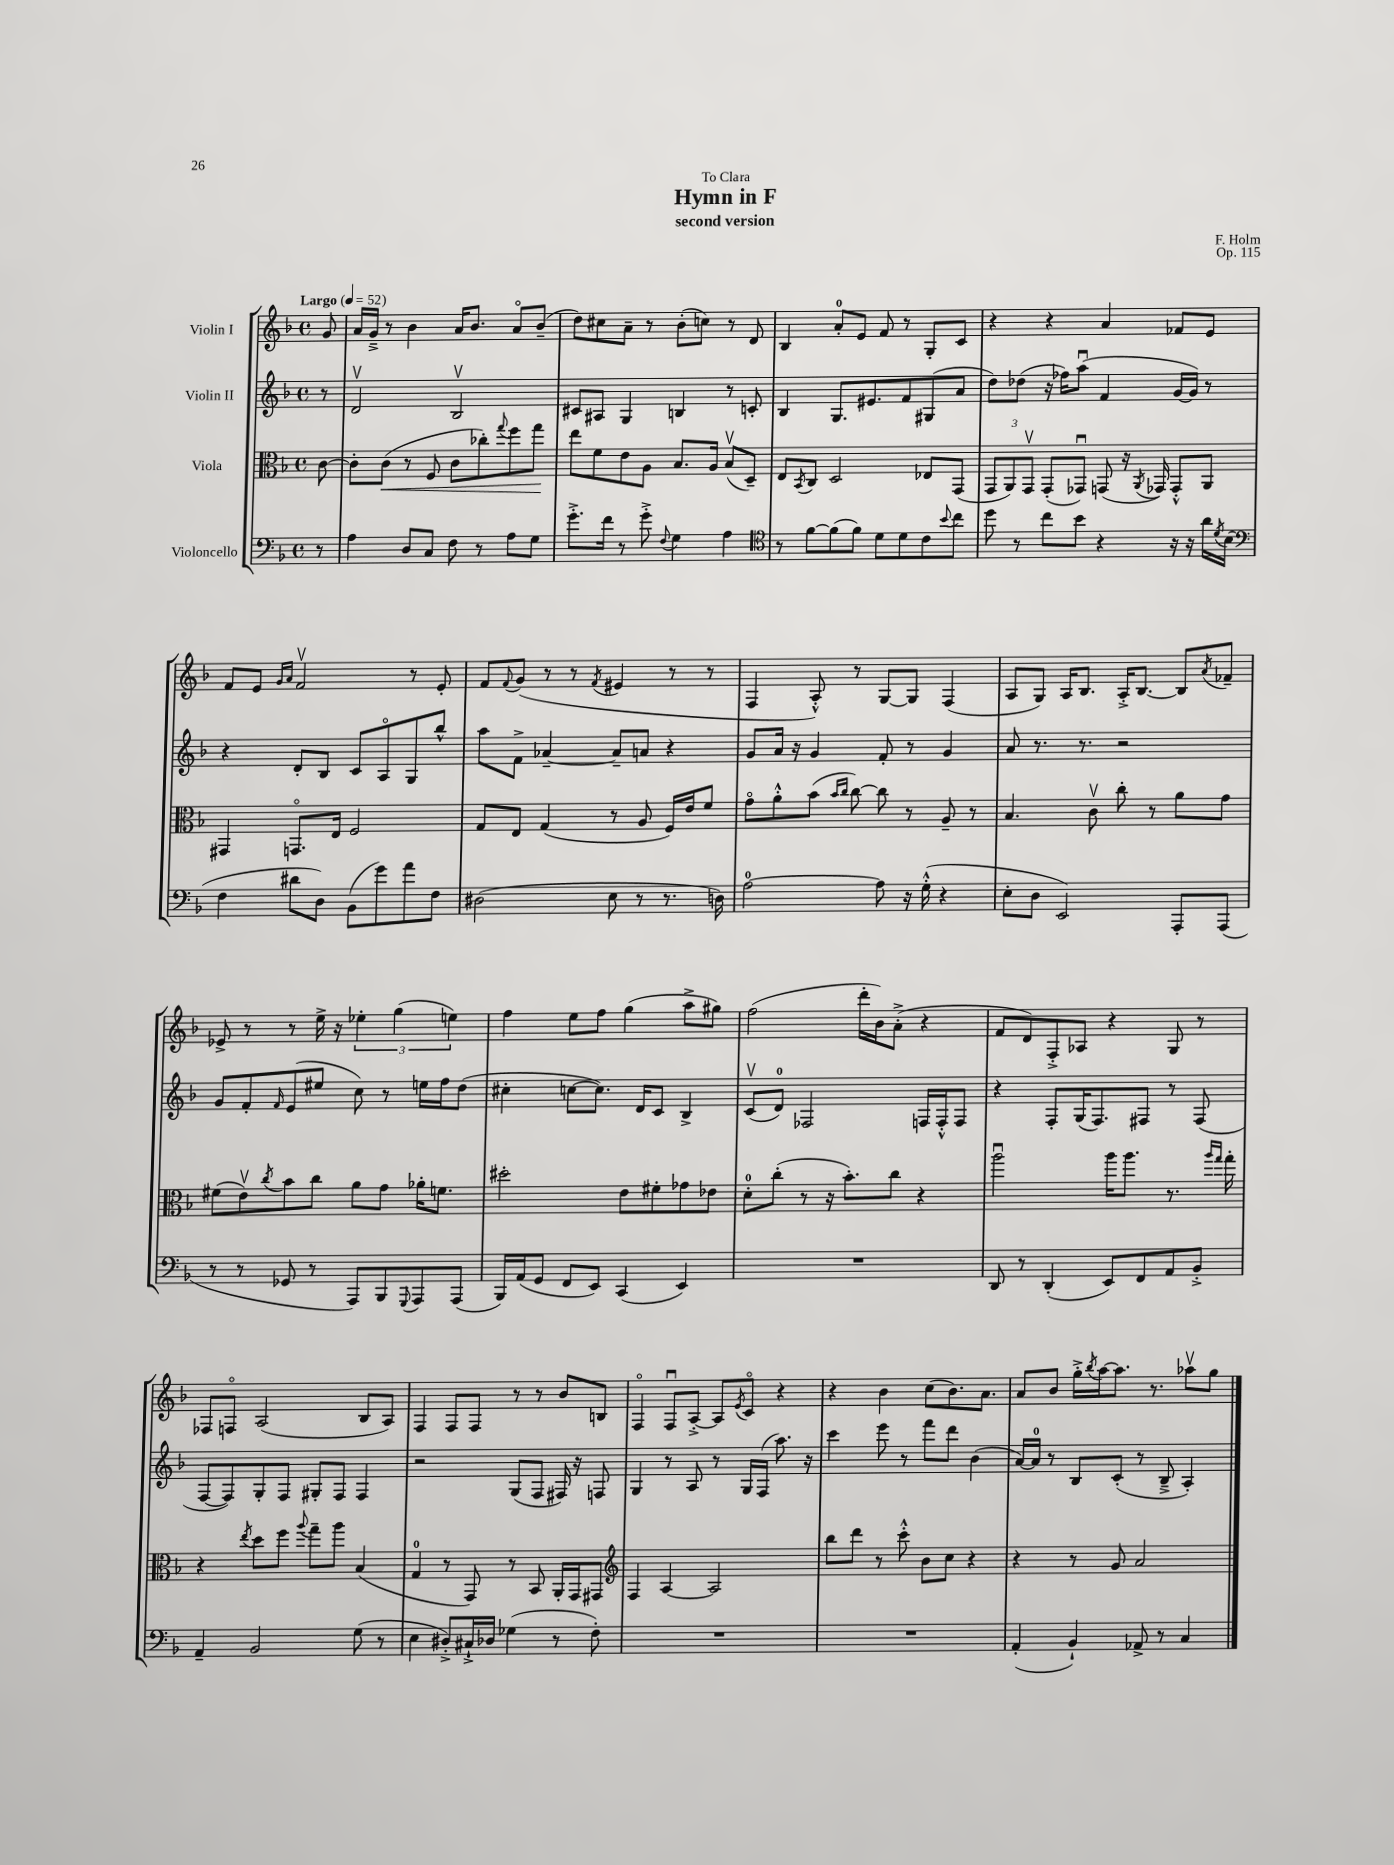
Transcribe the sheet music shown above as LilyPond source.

\header { title = "Hymn in F" composer = "F. Holm" subtitle = "second version" dedication = "To Clara" opus = "Op. 115" }
<<
\new StaffGroup <<
\new Staff = "s0" \with { instrumentName = "Violin I" } {
    \clef treble \key f \major \defaultTimeSignature \time 4/4 \partial 8 \tempo "Largo" 4 = 52
    g'8 |
    a'16 g'16---> r8 bes'4 a'16 bes'8. a'8\flageolet bes'8--( |
    d''8) cis''8 a'8-- r8 bes'8-.( c''8) r8 d'8 |
    bes4 a'8-0-. e'8 f'8 r8 g8-. c'8 |
    r4 r4 a'4 fes'8 e'8 |
    f'8 e'8 \grace { g'16 a'16 } f'2\upbow r8 e'8-. |
    f'8 \appoggiatura { f'8 } g'8( r8 r8 \acciaccatura { f'8 } eis'4 r8 r8 |
    f4 a8-.-^) r8 g8~ g8 f4( |
    a8 g8) a16 bes8. a16-.-> bes8.~ bes8 \acciaccatura { a'8 } fes'8-- |
    ees'8-> r8 r8 e''16-> r16 \tuplet 3/2 { ees''4-. g''4( e''4) } |
    f''4 e''8 f''8 g''4( a''8-> gis''8) |
    f''2( d'''16-. bes'16) a'8-.->( r4 |
    f'8 d'8) f8-.-> aes8 r4 g8 r8 |
    fes8 f8\flageolet a2( bes8 a8) |
    f4 f8 f8 r8 r8 bes'8 b8 |
    f4\flageolet f8\downbow a8~-.-> a8 \acciaccatura { e'8 } c'8\flageolet r4 |
    r4 bes'4 c''8( bes'8.) a'8. |
    a'8 bes'8 g''16-.-> \acciaccatura { bes''8 } a''16~ a''8. r8. aes''8\upbow g''8 \bar "|." |
}
\new Staff = "s1" \with { instrumentName = "Violin II" } {
    \clef treble \key f \major \defaultTimeSignature \time 4/4 \partial 8
    r8 |
    d'2\upbow bes2\upbow |
    cis'8 ais8 g4 b4 r8 c'8-. |
    bes4 g8. eis'8. f'8 gis8( a'8 |
    d''8) des''8( r16 fes''16) a''8\downbow( f'4 g'16~ g'16) r8 |
    r4 d'8-. bes8 c'8 a8\flageolet g8 bes''8-^ |
    a''8 f'8-> aes'4~-- aes'8-- a'8 r4 |
    g'8 a'16 r16 g'4 f'8-. r8 g'4 |
    a'8 r8. r8. r2 |
    g'8 f'8-. \grace { f'16 } e'8( eis''8 c''8) r8 e''16 f''16 d''8( |
    cis''4-. c''8~ c''8.) d'16 c'8 bes4-> |
    c'8\upbow( d'8-0) fes2 f16 f16-.-^ f8 |
    r4 f8-. g16( f8.) fis8 r8 fis8( |
    f8~ f8) g8-. f8 gis8-. f8 f4 |
    r2 g8( f8 fis16) r16 f8 |
    g4 r8 a8 r8 g16 f16( a''8.) r16 |
    c'''4 e'''8 r8 f'''8 d'''8 bes'4( |
    a'16~) a'16-0 r8 bes8 c'8-.( r8 bes8---> a4-.) \bar "|." |
}
\new Staff = "s2" \with { instrumentName = "Viola" } {
    \clef alto \key f \major \defaultTimeSignature \time 4/4 \partial 8
    c'8~ |
    c'8-. c'8\<( r8 f8 c'8 ces''8-.) \appoggiatura { g''8 } f''8 g''8\! |
    e''8 f'8 e'8 a8 bes8. a16 bes8\upbow( d8--) |
    e8 \acciaccatura { bes,8 } c8 d2 ees8 g,8( |
    \tuplet 3/2 { g,8 a,8) g,8\upbow } g,8-.( ges,8\downbow) g,8( r16 \acciaccatura { a,8 } ges,16) ges,8-.-^ a,8 |
    gis,4 g,8.\flageolet e16 f2 |
    g8 e8 g4( r8 a8 f16) e'16 f'8 |
    g'8\flageolet a'8-.-^ bes'8( \grace { bes'16 c''16 } c''8~) c''8 r8 a8-- r8 |
    bes4. c'8\upbow c''8-. r8 a'8 g'8 |
    fis'8( e'8\upbow) \acciaccatura { c''8 } bes'8 c''8 a'8 g'8 aes'16-. f'8. |
    dis''2-. e'8 fis'8-. ges'8 ees'8 |
    d'8-0-. c''8-.( r8 r16 bes'8.-.) c''8 r4 |
    a''2\downbow a''16 a''8. r8. \grace { a''16 g''16 } g''16-. |
    r4 \acciaccatura { e''8 } d''8 f''8 \appoggiatura { a''8 } g''8-- a''8 bes4( |
    g4-0 r8 g,8) r8 bes,8 a,16-. g,16 gis,8 |
    \clef treble f4 a4~ a2 |
    bes''8 d'''8 r8 c'''8-.-^ bes'8 c''8 r4 |
    r4 r8 g'8 a'2 \bar "|." |
}
\new Staff = "s3" \with { instrumentName = "Violoncello" } {
    \clef bass \key f \major \defaultTimeSignature \time 4/4 \partial 8
    r8 |
    a4 d8 c8 f8 r8 a8 g8 |
    g'8.-.-> f'16 r8 g'8-.-> \appoggiatura { f8 } g4 a4 |
    \clef tenor r8 f'8~ f'8( f'8) d'8 d'8 c'8 \appoggiatura { bes'8 } c''8 |
    d''8 r8 c''8 bes'8 r4 r16 r16 a'16 \acciaccatura { d'8 } bes16( |
    \clef bass f4 dis'8 d8) bes,8( g'8) a'8 f8 |
    dis2( e8 r8 r8. d16) |
    a2-0~ a8 r16 g16-.-^( r4 |
    e8-. d8 e,2) a,,8-. a,,8( |
    r8 r8 ges,8 r8 a,,8) bes,,8 \appoggiatura { g,,8 } a,,8 a,,8( |
    bes,,16) a,16( g,8 f,8 e,8) c,4( e,4) |
    R1 |
    d,8 r8 d,4-.( e,8) f,8 a,8 bes,8-.-> |
    a,4-- bes,2 g8( r8 |
    e4 dis8-.->) cis16-!-> des16 ges4( r8 f8-.) |
    R1 |
    R1 |
    a,4-.( bes,4-!) aes,8-> r8 c4 \bar "|." |
}
>>
>>
\layout { \context { \Score \remove "Bar_number_engraver" } }
